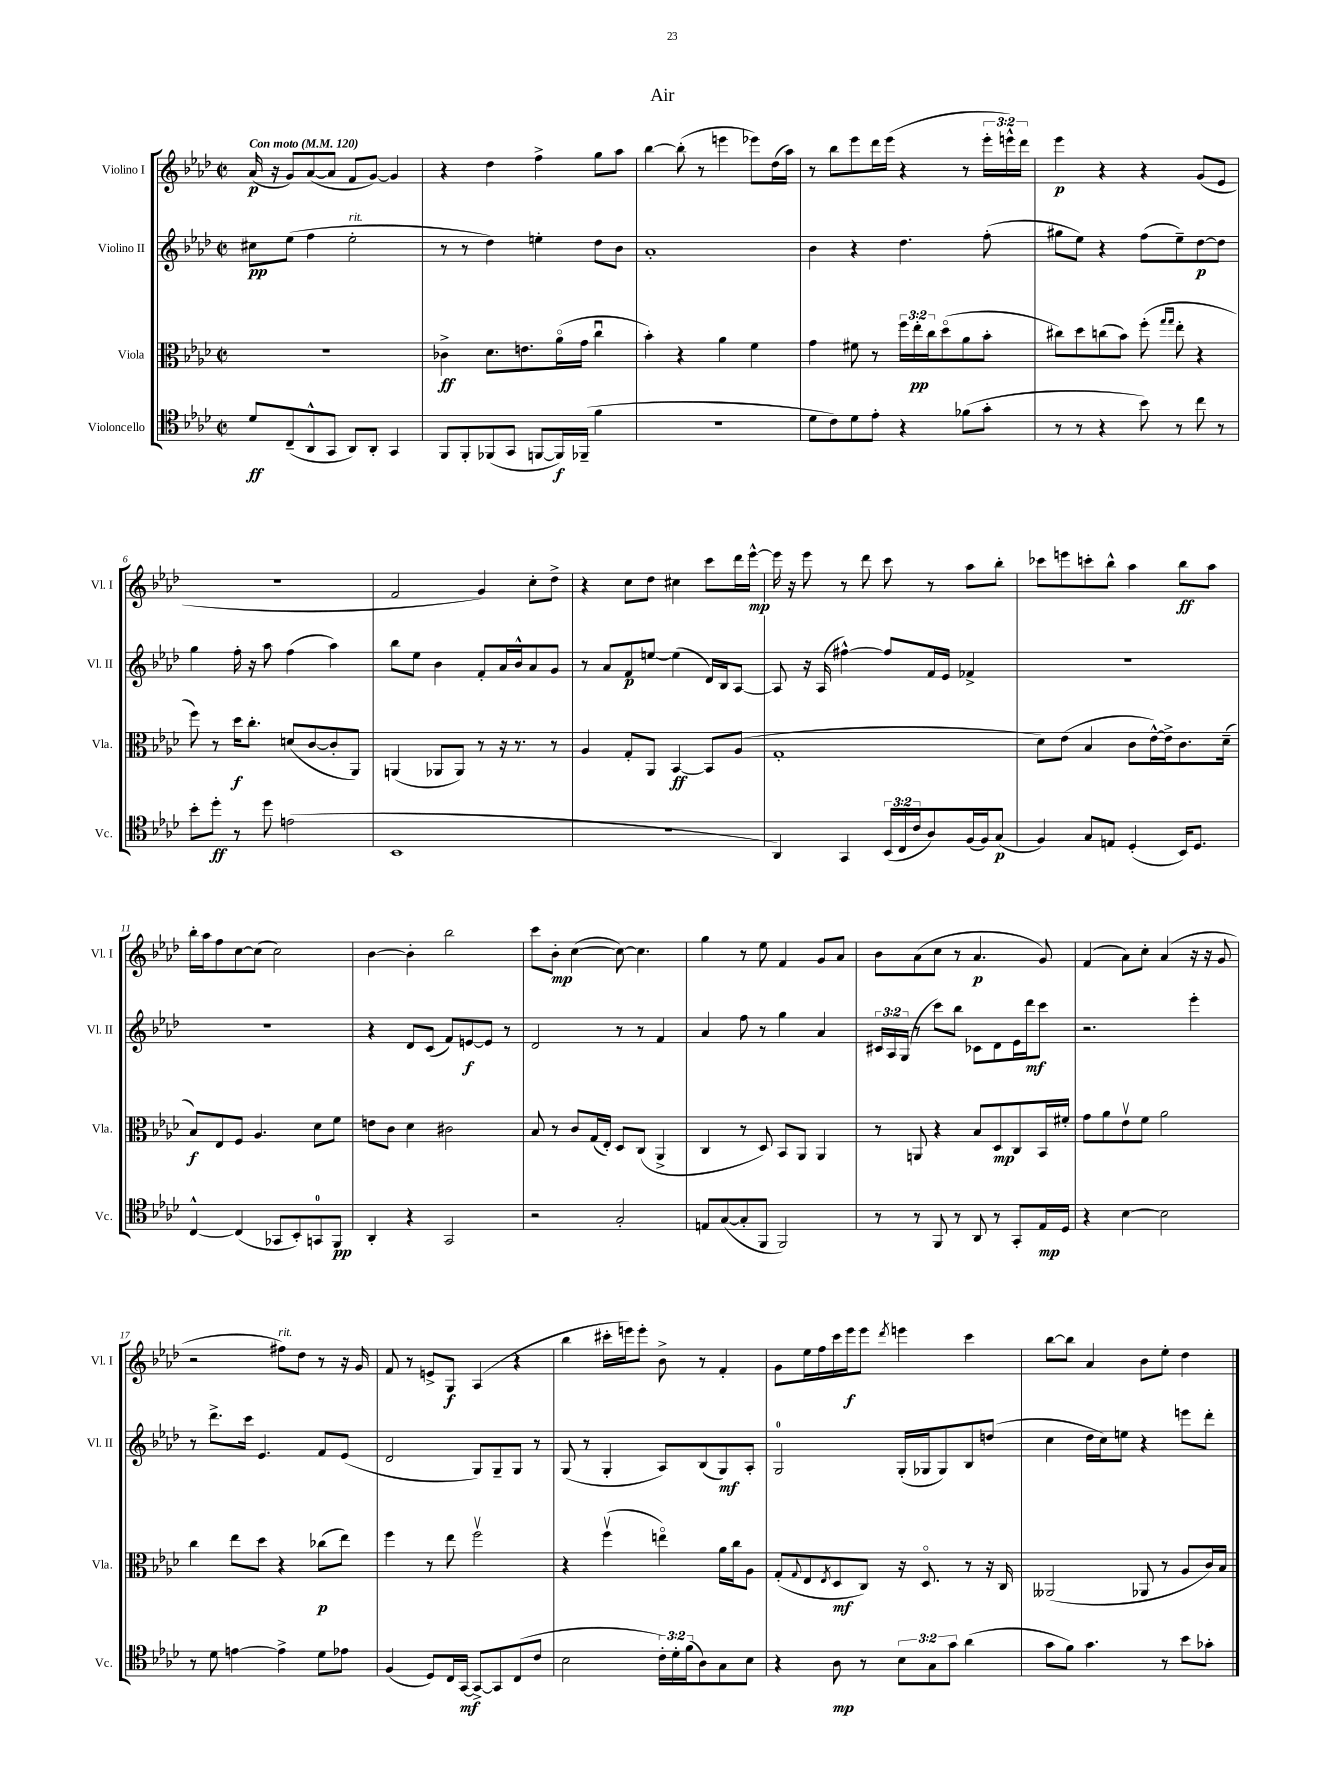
\header { title = "Air" }
<<
\new StaffGroup <<
\new Staff = "s0" \with { instrumentName = "Violino I" shortInstrumentName = "Vl. I" } {
    \clef treble \key aes \major \defaultTimeSignature \time 2/2 \override Staff.TupletNumber.text = #tuplet-number::calc-fraction-text \tempo "Con moto" 4 = 120
    aes'16\p( r16 g'8) aes'8~( aes'8 f'8 g'8~) g'4 |
    r4 des''4 f''4-> g''8 aes''8 |
    bes''4~ bes''8-.( r8 e'''4 ees'''8) des''16( aes''16) |
    r8 bes''8 ees'''8 des'''16 ees'''16( r4 r8 \tuplet 3/2 { ees'''16-. e'''16-^) des'''16 } |
    ees'''4\p r4 r4 g'8( ees'8 |
    R1 |
    f'2 g'4) c''8-. des''8-> |
    r4 c''8 des''8 cis''4 c'''8 des'''16 ees'''16~-^\mp |
    ees'''16 r16 ees'''8 r8 des'''8 c'''8 r8 aes''8 bes''8-. |
    ces'''8 e'''8 c'''8-. bes''8-^ aes''4 bes''8\ff aes''8 |
    bes''16-. aes''16 f''8 c''8~ c''8( c''2) |
    bes'4~ bes'4-. bes''2 |
    c'''8 bes'8-.\mp c''4~( c''8~) c''4. |
    g''4 r8 ees''8 f'4 g'8 aes'8 |
    bes'8 aes'8( c''8 r8 aes'4.\p g'8) |
    f'4( aes'8) c''8-. aes'4( r16 r16 g'8 |
    r2 fis''8^\markup { \italic "rit." }) des''8 r8 r16 g'16 |
    f'8 r8 e'8-> g8\f aes4( r4 |
    bes''4 cis'''16-. e'''16) e'''8-. bes'8-> r8 f'4-. |
    g'8 ees''16 f''16 c'''16 ees'''16\f ees'''8 \acciaccatura { des'''8 } e'''4 c'''4 |
    bes''8~ bes''8 aes'4 bes'8 ees''8-. des''4 \bar "|." |
}
\new Staff = "s1" \with { instrumentName = "Violino II" shortInstrumentName = "Vl. II" } {
    \clef treble \key aes \major \defaultTimeSignature \time 2/2 \override Staff.TupletNumber.text = #tuplet-number::calc-fraction-text
    cis''8\pp ees''8( f''4 ees''2-.^\markup { \italic "rit." } |
    r8 r8 des''4) e''4-. des''8 bes'8 |
    aes'1-. |
    bes'4 r4 des''4. f''8-.( |
    gis''8 ees''8) r4 f''8( ees''8--) des''8~\p des''8 |
    g''4 f''16-. r16 aes''8 f''4( aes''4) |
    bes''8 ees''8 bes'4 f'8-. aes'16 bes'16-^ aes'8 g'8 |
    r8 aes'8 f'8\p e''8~ e''4( des'16) bes16 aes8~ |
    aes8 r16 aes16( fis''4~-^) fis''8 f'16 ees'16 fes'4-> |
    R1 |
    R1 |
    r4 des'8 c'8( f'8) e'8~\f e'8 r8 |
    des'2 r8 r8 f'4 |
    aes'4 f''8 r8 g''4 aes'4 |
    \tuplet 3/2 { cis'16 aes16 g16( } r8 c'''8) bes''8 ces'8 des'8 ees'16 des'''16\mf c'''8 |
    r2. ees'''4-. |
    r8 des'''8.-> c'''16 ees'4. f'8 ees'8( |
    des'2 g8) g8-- g8 r8 |
    g8( r8 g4-. aes8) bes8( g8\mf) aes8-. |
    g2-0 g16-.( ges16 ges8) bes8 d''8( |
    c''4 des''16 c''16) e''8 r4 e'''8 des'''8-. \bar "|." |
}
\new Staff = "s2" \with { instrumentName = "Viola" shortInstrumentName = "Vla." } {
    \clef alto \key aes \major \defaultTimeSignature \time 2/2 \override Staff.TupletNumber.text = #tuplet-number::calc-fraction-text
    R1 |
    ces'4->\ff des'8. e'8. aes'16\flageolet( g'16 c''4\downbow |
    bes'4-.) r4 aes'4 f'4 |
    g'4 fis'8 r8 \tuplet 3/2 { f''16 ees''16-.\pp c''16 } des''8\flageolet( aes'8 bes'8-. |
    cis''8) des''8 c''8( bes'8) f''8-.( \grace { g''16 g''16 } ees''8-. r4 |
    f''8) r8 des''16\f c''8.-. d'8( c'8~ c'8-. aes,8) |
    a,4( aes,8 aes,8) r8 r16 r8. r8 |
    aes4 g8-. aes,8 bes,4~\ff bes,8 aes8( |
    g1-. |
    des'8) ees'8( bes4 c'8 ees'16~-^) ees'16-> c'8. des'16--( |
    bes8\f) ees8 f8 aes4. des'8 f'8 |
    e'8 c'8 des'4 cis'2 |
    bes8 r8 c'8 g16( ees16-.) des8 c8( aes,4-> |
    c4 r8 des8) bes,8 aes,8 aes,4 |
    r8 a,8 r4 bes8 des8\mp c8 bes,16 fis'16-. |
    g'8 aes'8 ees'8\upbow f'8 aes'2 |
    c''4 ees''8 des''8 r4 ces''8\p( ees''8) |
    f''4 r8 ees''8 f''2\upbow |
    r4 f''4\upbow( e''4\flageolet) aes'16 c''16 aes8 |
    g8-.( \appoggiatura { g8 } ees8 \acciaccatura { ees8 } des8\mf c8) r16 des8.\flageolet r8 r16 c16 |
    aeses,2( aes,8 r8 aes8 c'16) bes16 \bar "|." |
}
\new Staff = "s3" \with { instrumentName = "Violoncello" shortInstrumentName = "Vc." } {
    \clef tenor \key aes \major \defaultTimeSignature \time 2/2 \override Staff.TupletNumber.text = #tuplet-number::calc-fraction-text
    des'8\ff c8--( aes,8-^ g,8 aes,8) aes,8-. g,4 |
    f,8 f,8-. fes,8( g,8 f,8~ f,16\f) fes,16--( f'4 |
    R1 |
    des'8 c'8) des'8 ees'8-. r4 fes'8( g'8-. |
    r8 r8 r4 bes'8) r8 c''8 r8 |
    bes'8-. des''8-.\ff r8 des''8 e'2( |
    bes,1 |
    R1 |
    aes,4) g,4 \tuplet 3/2 { bes,16( c16 c'16 } aes8) f16( f16) g8\p( |
    f4) g8 e8 des4-.( bes,16) des8. |
    c4~-^ c4( ges,8 bes,8-.) g,8-0 f,8\pp |
    aes,4-. r4 g,2 |
    r2 g2-. |
    e8 g8~( g8-. f,8 f,2) |
    r8 r8 f,8 r8 aes,8 r8 g,8-. ees16\mp des16 |
    r4 bes4~ bes2 |
    r8 des'8 e'4~ e'4-> des'8 ees'8 |
    f4( des8) c16 g,16~\mf g,8~-> g,8 c8( c'8 |
    bes2 \tuplet 3/2 { c'16-.) des'16-. f'16( } aes8) g8 bes8 |
    r4 aes8\mp r8 \tuplet 3/2 { bes8 g8 g'8 } aes'4( |
    g'8 f'8) g'4. r8 bes'8 ges'8-. \bar "|." |
}
>>
>>
